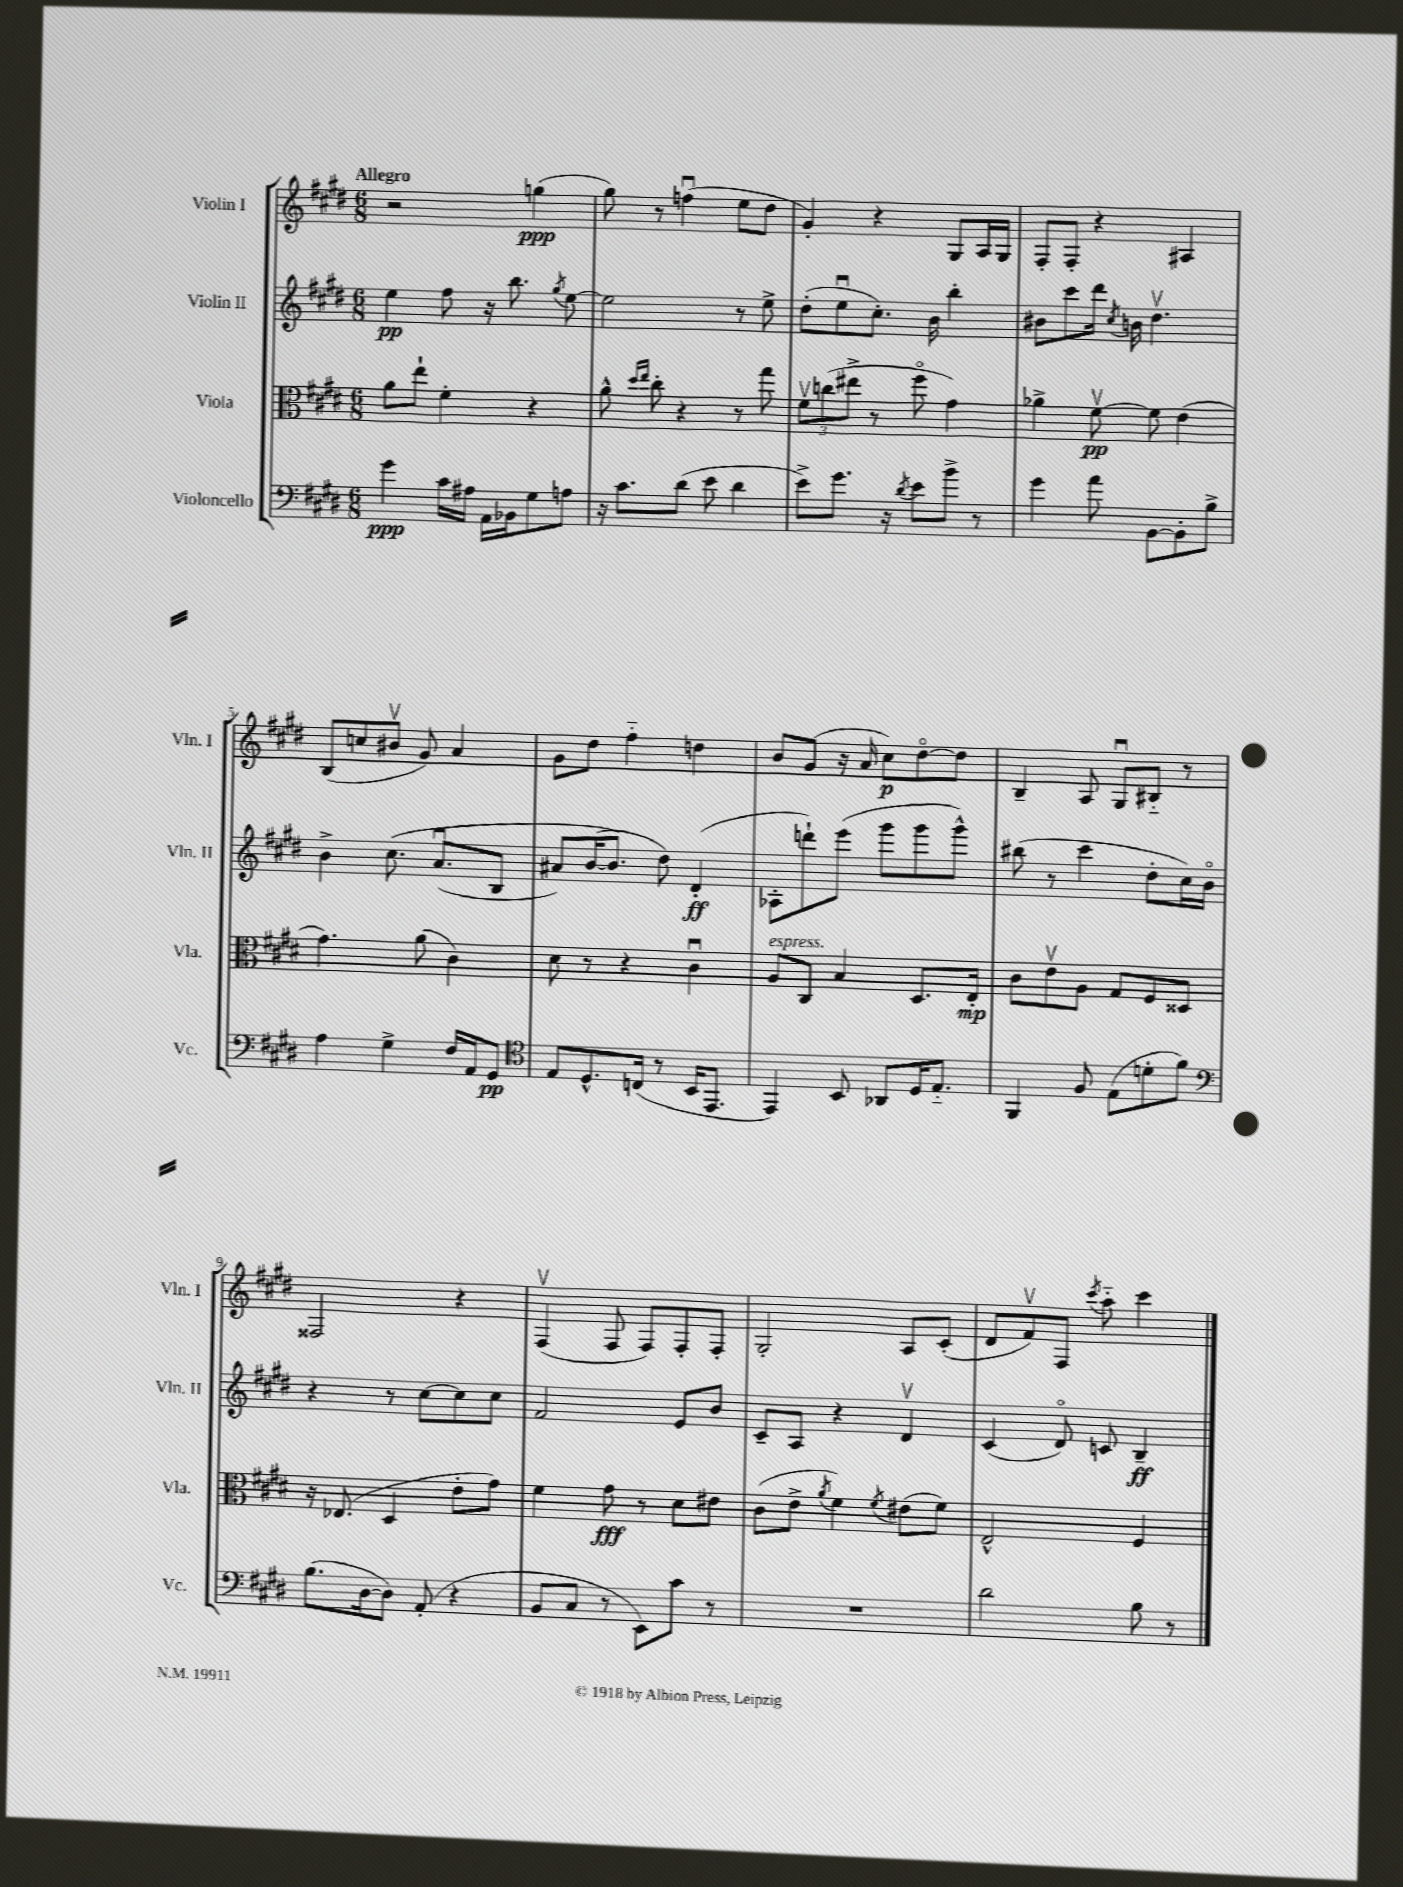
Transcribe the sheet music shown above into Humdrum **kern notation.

**kern	**dynam	**kern	**dynam	**kern	**dynam	**kern	**dynam
*part4	*part4	*part3	*part3	*part2	*part2	*part1	*part1
*staff4	*staff4	*staff3	*staff3	*staff2	*staff2	*staff1	*staff1
*I"Violoncello	*	*I"Viola	*	*I"Violin II	*	*I"Violin I	*
*I'Vc.	*	*I'Vla.	*	*I'Vln. II	*	*I'Vln. I	*
*clefF4	*	*clefC3	*	*clefG2	*	*clefG2	*
*k[f#c#g#d#]	*	*k[f#c#g#d#]	*	*k[f#c#g#d#]	*	*k[f#c#g#d#]	*
*M6/8	*	*M6/8	*	*M6/8	*	*M6/8	*
=1	=1	=1	=1	=1	=1	=1	=1
!	!	!	!	!	!	!LO:TX:a:B:t=Allegro	!
4g#\	ppp	8a\L	.	4ee\	pp	2r	.
.	.	8ee`\J	.	.	.	.	.
16c#\LL	.	4f#'\	.	8ff#\	.	.	.
16A#X\JJ	.	.	.	.	.	.	.
16AA\LL	.	.	.	16r	.	.	.
16BB-X\J	.	.	.	8.bb\	.	.	.
8G#\	.	4r	.	.	.	(4ggn\	ppp
.	.	.	.	8qgg#/	.	.	.
8An\J	.	.	.	[8ee\	.	.	.
=2	=2	=2	=2	=2	=2	=2	=2
16r	.	8a^^\	.	2ee\]	.	8gg#\)	.
8.c#\L	.	.	.	.	.	.	.
.	.	16qqdd#/LL	.	.	.	.	.
.	.	16qqee/JJ	.	.	.	.	.
.	.	8cc#'\	.	.	.	8r	.
(8d#\J	.	4r	.	.	.	(4ffnu\	.
8e\	.	.	.	.	.	.	.
4d#\	.	8r	.	8r	.	8ee\L	.
.	.	8gg#\	.	8ee^\	.	8dd#\J	.
=3	=3	=3	=3	=3	=3	=3	=3
8e^\L)	.	12f#v\L	.	(8dd#'\L	.	4g#'/)	.
.	.	(12ccn\	.	.	.	.	.
8.g#\J	.	.	.	8eeu\	.	.	.
.	.	12ee#X^\J	.	.	.	.	.
.	.	8r	.	8.cc#'\J)	.	4r	.
16r	.	.	.	.	.	.	.
8qd#/	.	.	.	.	.	.	.
8e\L	.	8ff#\	.	.	.	.	.
.	.	.	.	16b\	.	.	.
8b^\J	.	4g#\)	.	4bb'\	.	8G#/L	.
8r	.	.	.	.	.	16A/L	.
.	.	.	.	.	.	16G#/JJ	.
=4	=4	=4	=4	=4	=4	=4	=4
4g#\	.	4a-X^\	.	8b#X\L	.	8F#'/L	.
.	.	.	.	8ccc#\	.	8F#'/J	.
8a\	.	[8f#v\	pp	16ddd#\Jk	.	4r	.
.	.	.	.	8qcc#/	.	.	.
.	.	.	.	16bn\	.	.	.
[8BB\L	.	8f#\]	.	4.dd#v\	.	.	.
8BB'\]	.	(4e\	.	.	.	4A#X/	.
8B^\J	.	.	.	.	.	.	.
!!LO:LB:g=z
=5	=5	=5	=5	=5	=5	=5	=5
4A\	.	4.g#\)	.	4b^\	.	(8B/L	.
.	.	.	.	.	.	8ccn/	.
4G#^\	.	.	.	(8.cc#\	.	8b#Xv/J	.
.	.	(8a\	.	.	.	8g#/)	.
.	.	.	.	(8.au/L	.	.	.
16F#/LL	.	4c#\)	.	.	.	4a/	.
16AA/J	.	.	.	.	.	.	.
8GG#/J	pp	.	.	8B/J	.	.	.
=6	=6	=6	=6	=6	=6	=6	=6
*clefC4	*	*	*	*	*	*	*
8E/L	.	8d#\	.	8a#X/L)	.	8g#\L	.
8.D#^^/	.	8r	.	([16b/K	.	8dd#\J	.
.	.	.	.	8.b/J])	.	.	.
.	.	4r	.	.	.	4ff#\	.
(16Cn/Jk	.	.	.	.	.	.	.
8r	.	.	.	8dd#\)	.	.	.
16BB/KL	.	4c#u\	.	(4d#'/	ff	4ddn\	.
8.EE/J	.	.	.	.	.	.	.
=7	=7	=7	=7	=7	=7	=7	=7
!	!	!LO:TX:a:i:t=espress.	!	!	!	!	!
4EE/)	.	8A/L	.	8A-X'\L	.	8b/L	.
.	.	8C#/J	.	8dddn`\)	.	(8g#/J	.
8BB/	.	4B/	.	(8eee\J	.	16r	.
.	.	.	.	.	.	16a/	.
8AA-X/L	.	.	.	8ggg#\L	.	8cc#\L)	p
16D#/K	.	8.D#/L	.	8ggg#\	.	[8dd#\	.
8.E/J	.	.	.	.	.	.	.
.	.	.	.	8ggg#^^\J)	.	8dd#\J]	.
.	.	16E'/Jk	mp	.	.	.	.
=8	=8	=8	=8	=8	=8	=8	=8
4FF#/	.	8c#\L	.	(8bb#X\	.	4B~/	.
.	.	8ev\	.	8r	.	.	.
8F#/	.	8A\J	.	4ccc#\	.	8A/	.
(8E\L	.	8G#/L	.	.	.	8G#u/L	.
8dn'\	.	8F#/	.	8dd#'\L	.	8B#X/J	.
8f#\J)	.	8D##X/J	.	16cc#\L)	.	8r	.
.	.	.	.	16b\JJ	.	.	.
!!LO:LB:g=z
=9	=9	=9	=9	=9	=9	=9	=9
*clefF4	*	*	*	*	*	*	*
(8.B\L	.	16r	.	4r	.	2F##X/	.
.	.	(8.E-X/	.	.	.	.	.
[16D#\k	.	.	.	.	.	.	.
8D#\J])	.	4D#/	.	8r	.	.	.
(8AA'/	.	.	.	[8cc#\L	.	.	.
4r	.	8e'\L	.	8cc#\]	.	4r	.
.	.	8g#\J)	.	8cc#\J	.	.	.
=10	=10	=10	=10	=10	=10	=10	=10
8BB/L	.	4f#\	.	2f#/	.	(4F#v/	.
8C#/J	.	.	.	.	.	.	.
8r	.	8g#\	fff	.	.	8F#/	.
8EE\L)	.	8r	.	.	.	8F#/L)	.
8c#\J	.	8d#\L	.	8e/L	.	8F#'/	.
8r	.	8e#X\J	.	8b/J	.	8F#'/J	.
=11	=11	=11	=11	=11	=11	=11	=11
2.r	.	(8c#\L	.	8c#~/L	.	2G#'/	.
.	.	8e^\J	.	8A/J	.	.	.
.	.	8qa/	.	.	.	.	.
.	.	4f#\)	.	4r	.	.	.
.	.	8qf#/	.	.	.	.	.
.	.	(8e#X\L	.	4d#v/	.	8A/L	.
.	.	8f#\J)	.	.	.	(8c#'/J	.
=12	=12	=12	=12	=12	=12	=12	=12
2d#\	.	2E^^/	.	(4c#/	.	8d#/L	.
.	.	.	.	.	.	8f#v/)	.
.	.	.	.	8d#/)	.	8F#/J	.
.	.	.	.	.	.	8qccc#/	.
.	.	.	.	8cn/	.	8aa\	.
8B\	.	4F#/	.	4B~/	ff	4ccc#\	.
8r	.	.	.	.	.	.	.
==	==	==	==	==	==	==	==
*-	*-	*-	*-	*-	*-	*-	*-
